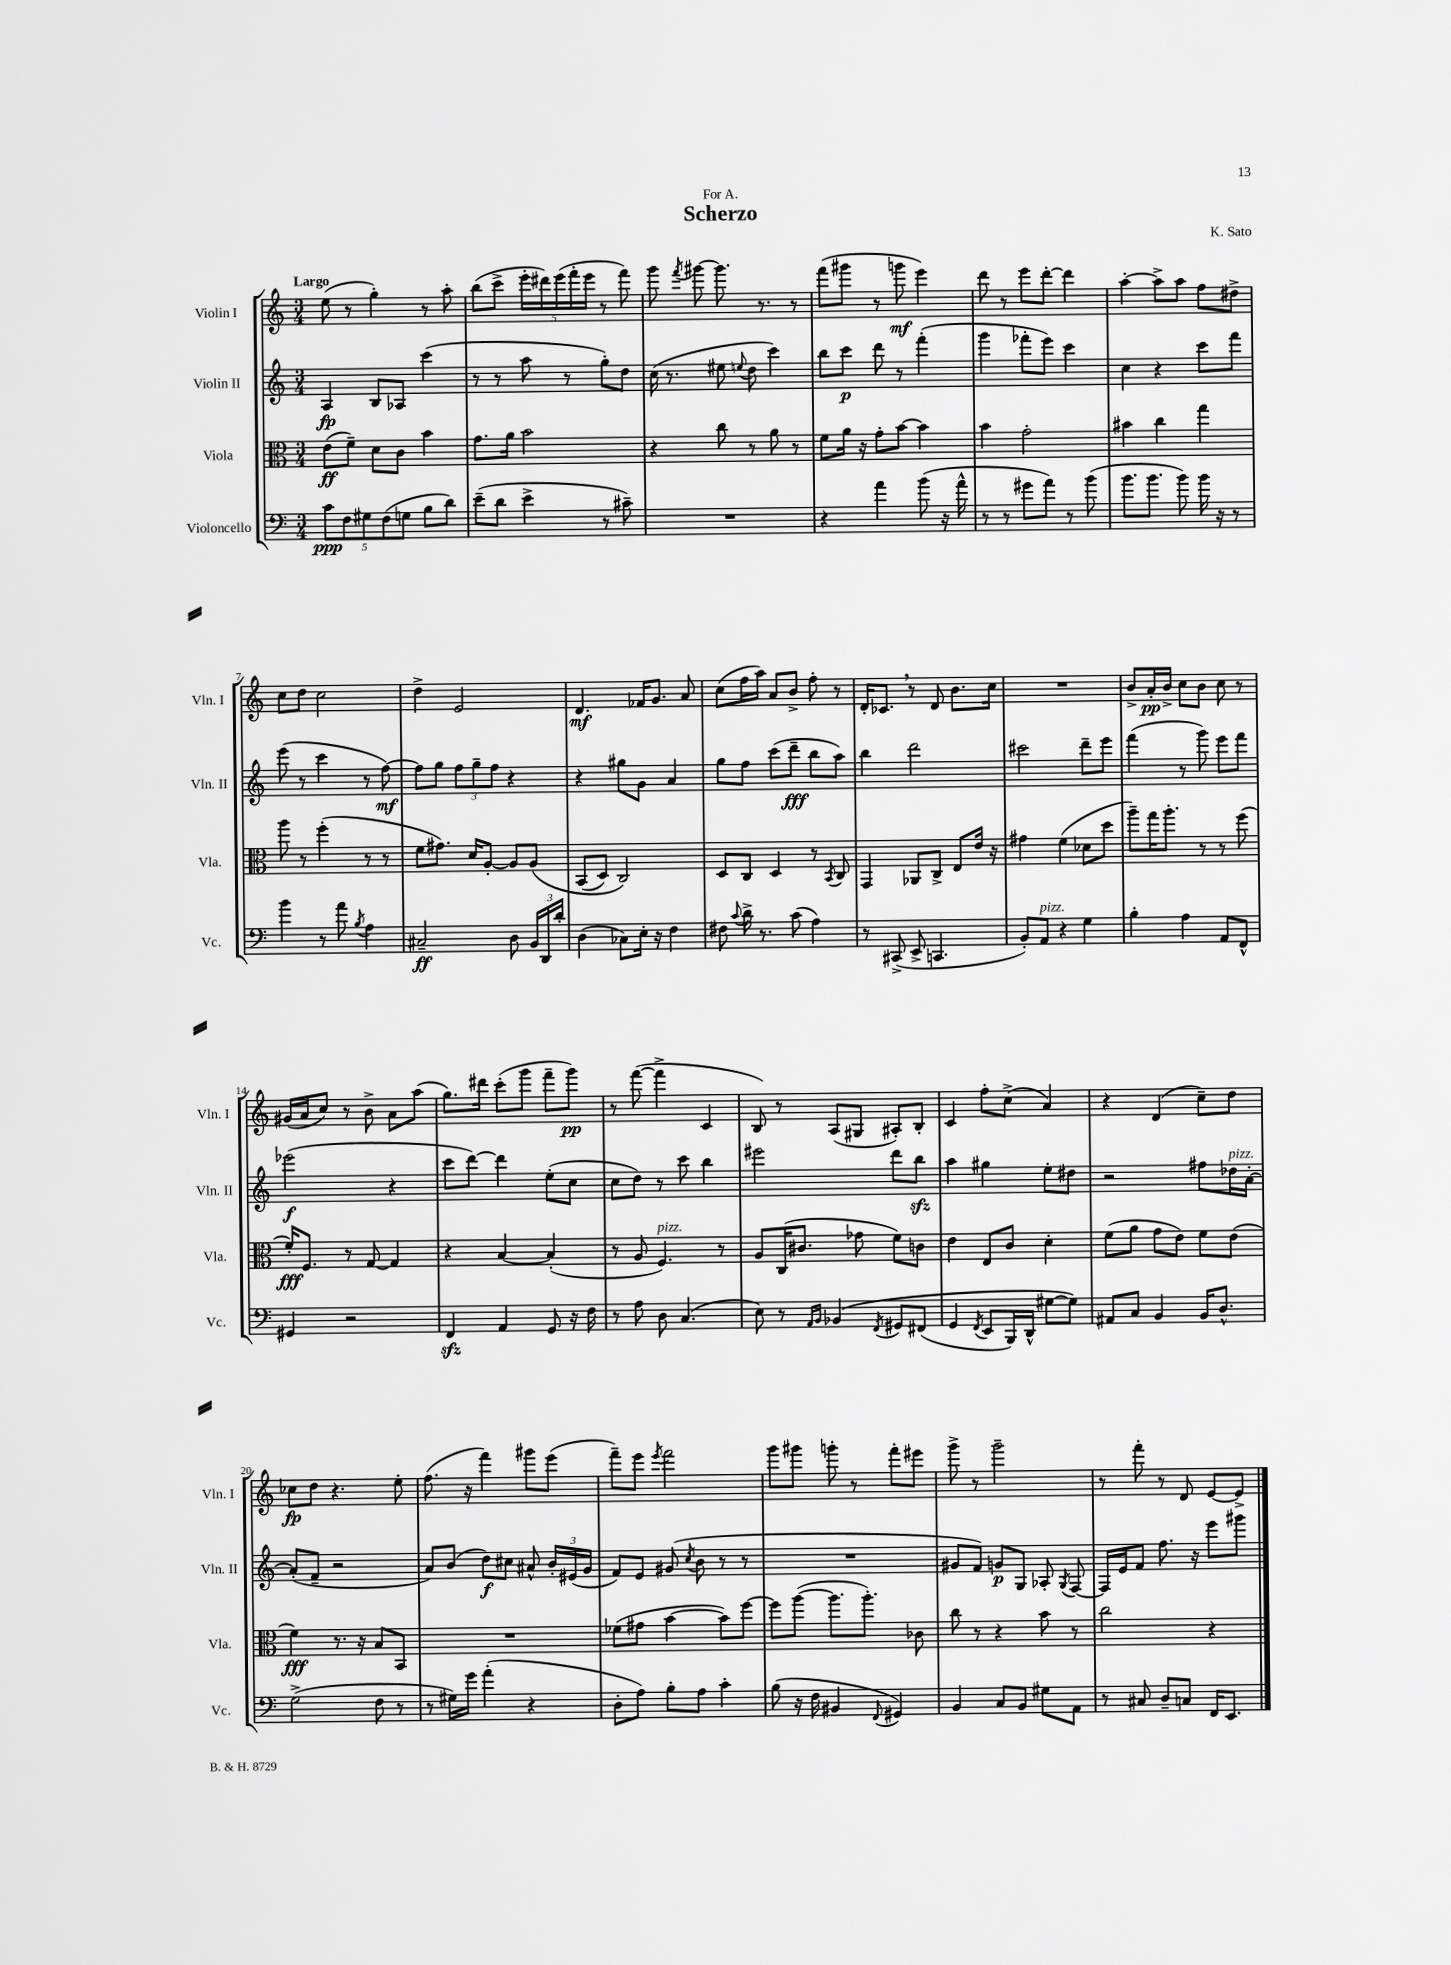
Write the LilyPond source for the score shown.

\header { title = "Scherzo" composer = "K. Sato" dedication = "For A." }
<<
\new StaffGroup <<
\new Staff = "s0" \with { instrumentName = "Violin I" shortInstrumentName = "Vln. I" } {
    \clef treble \key c \major \numericTimeSignature \time 3/4 \tempo "Largo"
    \autoBeamOff e''8( r8 g''4-.) r8 a''8-. |
    b''8[( c'''8]-> \tuplet 5/4 { e'''16[-. dis'''16) e'''16( f'''16-. e'''16] } r8 f'''8) |
    g'''8 \acciaccatura { f'''8 } gis'''8~ gis'''8. r8. r8 |
    f'''8[( gis'''8] r8 g'''8\mf e'''4) |
    d'''8 r8 e'''8[ d'''8]~-. d'''4 |
    a''4~-. a''8[-> a''8] f''8[ dis''8]-> |
    c''8[ d''8] c''2 |
    d''4-> e'2 |
    d'4.\mf fes'16[ g'8.] a'8 |
    c''8[( f''16 a''16]) a'8[ b'8]-> f''8-. r8 |
    d'16[-. ces'8.] \breathe r8 d'8 b'8.[ c''16] |
    R2. |
    b'8[-> a'16-.\pp b'16]-> c''8[ b'8] c''8 r8 |
    gis'16[( a'16 c''8]) r8 b'8-> a'8[ a''8]( |
    g''8.[) dis'''16] c'''8[-.( g'''8] f'''8[-- g'''8]\pp) |
    r8 f'''8~( f'''4-> c'4 |
    b8) r8 a8[( gis8] ais8[-.) b8]-. |
    c'4 f''8[-. c''8]->( a'4) |
    r4 d'4( c''8[--) d''8] |
    ces''8[\fp d''8] r4. e''8-. |
    f''8.( r16 f'''4) gis'''8[ e'''8]( |
    f'''8[--) e'''8] \acciaccatura { e'''8 } f'''2 |
    g'''8[ gis'''8] g'''8-. r8 f'''8[-. eis'''8] |
    g'''8-> r8 g'''2-- |
    r8 f'''8-. r8 d'8 e'8[~ e'8]-> \bar "|." |
}
\new Staff = "s1" \with { instrumentName = "Violin II" shortInstrumentName = "Vln. II" } {
    \clef treble \key c \major \numericTimeSignature \time 3/4
    \autoBeamOff a4\fp b8[ aes8] c'''4( |
    r8 r8 a''8 r8 g''8[-.) d''8] |
    c''16( r8. eis''8 \appoggiatura { e''8 } d''8 c'''4) |
    b''8[ c'''8]\p d'''8 r8 f'''4-.( |
    g'''4 fes'''8[-. e'''8]) c'''4 |
    c''4 r4 c'''8[ f'''8] |
    e'''8( r8 c'''4 r8 f''8~\mf) |
    f''8[ g''8] \tuplet 3/2 { f''8[ g''8-- f''8] } r4 |
    r4 gis''8[ g'8] a'4 |
    g''8[ f''8] c'''8[( d'''8]--\fff b''8[ a''8]) |
    b''4 d'''2 |
    cis'''2 d'''8[-- e'''8] |
    f'''4( r8 g'''8) e'''8[ f'''8] |
    ees'''2\f( r4 |
    c'''8[ d'''8]~) d'''4 e''8[-.( c''8] |
    c''8[ d''8]) r8 c'''8 b''4 |
    eis'''2 d'''8[ b''8]\sfz |
    a''4 gis''4 e''8[-. dis''8] |
    r2 fis''8[ des''16^\markup { \italic "pizz." } a'16]~-. |
    a'8[-.( f'8]-- r2 |
    a'8[) b'8]( d''8[\f) cis''8] ais'8-^ \tuplet 3/2 { b'16[-. eis'16( g'16] } |
    f'8[) e'8] gis'8( \acciaccatura { c''8 } b'8 r8 r8 |
    R2. |
    gis'8[ f'8]) g'8[\p g8] aes8-. \acciaccatura { g8 } f8~ |
    f16[ e'16 f'8] f''8. r16 e'''8[ gis'''8] \bar "|." |
}
\new Staff = "s2" \with { instrumentName = "Viola" shortInstrumentName = "Vla." } {
    \clef alto \key c \major \numericTimeSignature \time 3/4
    \autoBeamOff e'8[\ff( f'8]--) d'8[ c'8] b'4 |
    g'8.[ a'16] b'2 |
    r4 c''8 r8 a'8 r8 |
    f'8[ a'16] r16 g'8[-. b'8]~ b'4 |
    b'4 g'2-. |
    bis'4 c''4 g''4 |
    a''8 r8 f''4-.( r8 r8 |
    f'8[ gis'8.]) d'16[ a8]~-. a8[ a8]\( |
    b,8[( d8]) c2\) |
    d8[ c8] d4 r8 \acciaccatura { b,8 } c8 |
    g,4 aes,8[ c8]-> e8[ e'16] r16 |
    gis'4 f'4( des'8[ d''8] |
    a''8[--) g''16 a''8.]-. r8 r8 f''8( |
    f'16[-.\fff) f8.] r8 g8~ g4 |
    r4 b4~ b4-.( |
    r8 a8 f4.^\markup { \italic "pizz." }) r8 |
    a8[ c16( cis'8.] ges'8 f'8[) c'8] |
    e'4 e8[ c'8] d'4-. |
    f'8[( a'8] g'8[ e'8]) f'8[ e'8]( |
    f'4\fff) r8. r16 b8[ b,8] |
    R2. |
    fes'8[( gis'8] b'4~ b'8[) f''8]~ |
    f''8[ a''8]~( a''8.[ a''8.]-.) ces'8 |
    c''8 r8 r4 b'8 r8 |
    c''2 r4 \bar "|." |
}
\new Staff = "s3" \with { instrumentName = "Violoncello" shortInstrumentName = "Vc." } {
    \clef bass \key c \major \numericTimeSignature \time 3/4
    \autoBeamOff \tuplet 5/4 { c'8[\ppp f8 gis8 f8( g8] } b8[ d'8]) |
    e'8[--( d'8] e'4-> r8 cis'8--) |
    R2. |
    r4 a'4 b'8( r16 a'16-^ |
    r8 r8 gis'8[ a'8]) r8 b'8( |
    b'8.[ b'8.] b'8) b'16 r16 r8 |
    b'4 r8 a'8 \acciaccatura { b8 } a4 |
    cis2--\ff d8 \tuplet 3/2 { b,16[ d,16 d'16]-. } |
    d4( ces8[) e16]-. r16 f4 |
    fis8 \appoggiatura { c'8 } d'16-> r8. c'8( a4) |
    r8 cis,8->( e,8-> c,4. |
    b,8[-.) a,8]^\markup { \italic "pizz." } r4 g4 |
    b4-. a4 a,8[ f,8]-^ |
    gis,4 r2 |
    f,4\sfz a,4 g,8 r16 f16 |
    r8 a8 d8 c4.( |
    e8) r8 \grace { a,16[ b,16] } bes,4\( \acciaccatura { f,8 } gis,8[ fis,8]( |
    g,4 \acciaccatura { f,8 } e,8[ b,,16) d,16]-^ gis8[~ gis8]\) |
    ais,8[ c8] b,4 b,16[ d8.]-^ |
    g2->( f8 r8 |
    r8 gis16[) g'16] a'4-.( r4 |
    d8[-. a8]) b8[-. a8] c'4-. |
    b8( r16 f16 bis,4 \appoggiatura { f,8 } gis,4) |
    b,4 c8[ b,8] gis8[ a,8] |
    r8 cis8 d8[-- c8] f,16[ e,8.] \bar "|." |
}
>>
>>
